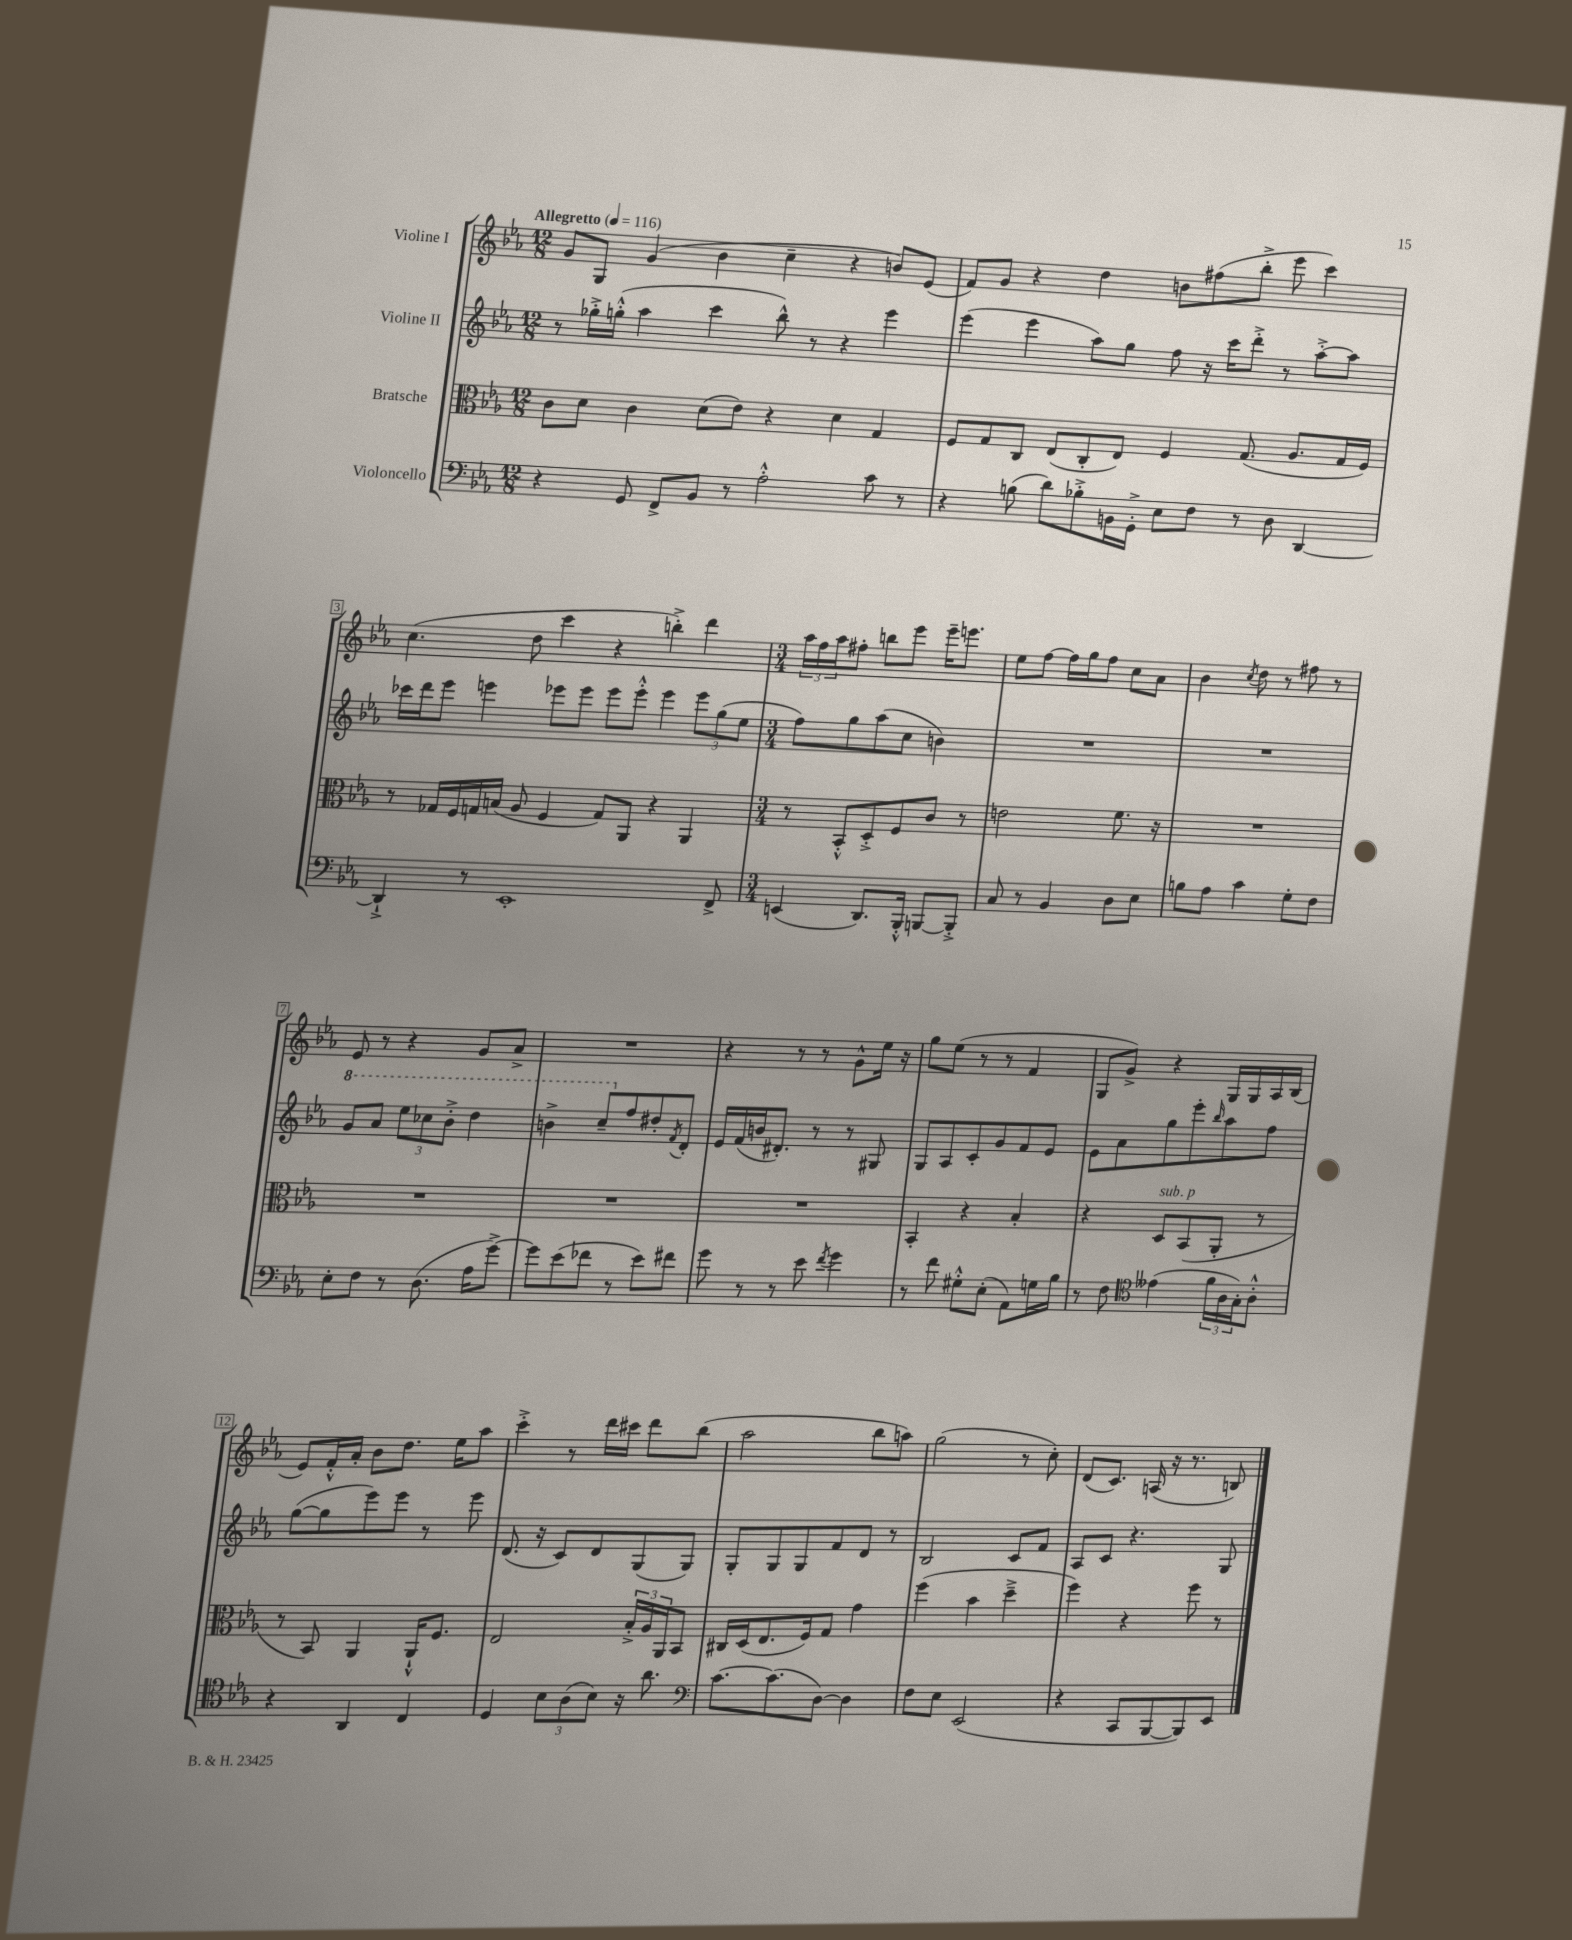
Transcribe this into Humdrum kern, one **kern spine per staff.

**kern	**kern	**kern	**kern
*part4	*part3	*part2	*part1
*staff4	*staff3	*staff2	*staff1
*I"Violoncello	*I"Bratsche	*I"Violine II	*I"Violine I
*clefF4	*clefC3	*clefG2	*clefG2
*k[b-e-a-]	*k[b-e-a-]	*k[b-e-a-]	*k[b-e-a-]
*M12/8	*M12/8	*M12/8	*M12/8
*MM116	*MM116	*MM116	*MM116
=1	=1	=1	=1
!	!	!	!LO:TX:a:B:t=Allegretto
4r	8c\L	8r	8g/L
.	8d\J	16gg-X'^\LL	8G/J
.	.	(16ggn'^^\JJ	.
8GG/	4c\	4aa-\	(4g/
8FF^/L	.	.	.
8BB-/J	(8d\L	4ccc\	4b-\
8r	8e-\J)	.	.
2A-'^^\	4r	8bb-^^\)	4cc~\
.	.	8r	.
.	4d\	4r	4r
8c\	4G/	4eee-\	8bn/L)
8r	.	.	(8e-/J
=2	=2	=2	=2
4r	8F/L	(4eee-\	8f/L)
.	8G/	.	8g/J
(8Bn\	8C/J	4eee-\	4r
8d\L)	(8E-/L	.	.
8B-X'^\	8C'/	8aa-\L)	4dd\
16BBn\L	8E-/J)	8gg\J	.
16GG'^\JJ	.	.	.
8E-\L	4F/	8ff\	8bn\L
8F\J	.	16r	(8ff#X\
.	.	16ccc\KL	.
8r	(8.G/	8ddd'^\J	8bb-'^\J
8D\	.	8r	8eee-\
.	8.A-/L	.	.
[4DD/	.	[8aa-'^\L	4ccc\)
.	16G/L	8aa-\J]	.
.	16F/JJ)	.	.
!!LO:LB:g=z
=3	=3	=3	=3
4DD`^/]	8r	16ccc-X\LL	(4.cc\
.	.	16ddd\J	.
.	16G-X/LL	8eee-\J	.
.	16F/	.	.
8r	16Gn/	4eeen\	.
.	(16Bn/JJ	.	.
1EE-'	8A-/	.	8dd\
.	4F/	8eee-X\L	4ccc\
.	.	8eee-\J	.
.	8G/L)	8eee-\L	4r
.	8AA-/J	8eee-'^^\J	.
.	4r	4eee-\	4bbn'^\)
.	4AA-/	12eee-\L	4ddd\
.	.	(12gg\	.
8FF^/	.	.	.
.	.	12ee-\J	.
=4	=4	=4	=4
*M3/4	*M3/4	*M3/4	*M3/4
(4EEn/	8r	8ff\L)	24aa-\LL
.	.	.	24ff\
.	.	.	24aa-\J
.	8BB-'^^/L	8gg\	8ff#X'\J
8.DD/L)	8D'^/	(8aa-\	8bbn\L
.	8F/	8cc\J	8eee-\J
16BBB-'^^/Jk	.	.	.
[8BBBn/L	8c/J	4bn\)	16eee-~\KL
.	.	.	8.eeen\J
8BBB'^/J]	8r	.	.
=5	=5	=5	=5
8C/	2en\	2.r	8ee-\L
8r	.	.	[8ff\J
4BB-/	.	.	16ff\LL]
.	.	.	16gg\J
.	.	.	8ff\J
8D\L	8.f\	.	8cc\L
8E-\J	.	.	8a-\J
.	16r	.	.
=6	=6	=6	=6
8Bn\L	2.r	2.r	4b-\
8A-\J	.	.	.
.	.	.	8qcc/
4c\	.	.	8dd\
.	.	.	8r
8G'\L	.	.	8ff#X\
8F\J	.	.	8r
!!LO:LB:g=z
=7	=7	=7	=7
*	*	*8va	*
8E-'\L	2.r	8gg/L	8e-/
8F\J	.	8aa-/J	8r
8r	.	12eee-\L	4r
.	.	12ccc-X\	.
(8.D\	.	.	.
.	.	12bb-'^\J	.
.	.	4ddd\	8g/L
16A-\KL	.	.	.
[8g^\J)	.	.	8a-^/J
=8	=8	=8	=8
8g\L]	2.r	4bbn^\	2.r
(8e-\	.	.	.
8f-X\J	.	8ccc~/L	.
*	*	*X8va	*
8r	.	8ff/	.
8e-\L)	.	8dd#X'/	.
.	.	8qf/	.
8f#X\J	.	8d'/J	.
=9	=9	=9	=9
8g\	2.r	16e-/LL	4r
.	.	(16f/	.
8r	.	16bn/J	.
.	.	8.d#X'/J)	.
8r	.	.	8r
8e-\	.	8r	8r
8qf/	.	.	.
4g\	.	8r	8g^^\L
.	.	8G#X/	16ee-\Jk
.	.	.	16r
=10	=10	=10	=10
8r	4BB-'/	8G/L	8gg\L
8f\	.	8A-/	(8ee-\J
8G#X'^^\L	4r	8c'/	8r
(8E-'\J	.	8g/	8r
8AA-\L)	4B-'/	8f/	4f/
16Gn\L	.	8e-/J	.
16B-\JJ	.	.	.
=11	=11	=11	=11
8r	4r	8e-\L	8G/L
8F\	.	8a-\	8g^/J)
*clefC4	*	*	*
!	!LO:TX:a:i:t=sub. p	!	!
(4e--X\	8D/L	8gg\	4r
.	(8BB-/	8eee-'\	.
.	.	16qqbb-/	.
24f\LL	8AA-'/J	8aa-\	16G/LL
24A-\	.	.	.
.	.	.	16G/
24G'\J)	.	.	.
8A-'^^\J	8r	8ff\J	16A-/
.	.	.	(16B-/JJ
!!LO:LB:g=z
=12	=12	=12	=12
4r	8r	([8gg\L	8e-/L)
.	8BB-/)	8gg\]	16f'^^/L
.	.	.	16a-'/JJ
4AA-/	4AA-/	8eee-\)	8b-\L
.	.	8eee-\J	8.dd\J
4C/	16AA-`^^/KL	8r	.
.	8.F/J	.	16ee-\KL
.	.	8eee-\	8aa-\J
=13	=13	=13	=13
4D/	2E-/	(8.d/	4ccc'^\
.	.	16r	.
12B-\L	.	8c/L)	8r
(12A-\	.	.	.
.	.	8d/	16ddd\LL
12B-\J)	.	.	.
.	.	.	16ccc#X\JJ
16r	24B-'^/LL	(8G/	8ddd\L
.	24A-/	.	.
8.a-\	.	.	.
.	24AA-/J	.	.
.	8BB-/J	8G/J)	(8bb-\J
=14	=14	=14	=14
*clefF4	*	*	*
[8.c\L	16C#X/LL	8G'/L	2aa-\
.	(16D/J	.	.
.	8.E-/	8G/	.
(8.c\]	.	.	.
.	.	8G/	.
.	16F/k)	.	.
[8D\J)	8G/J	8f/	.
4D\]	4g\	8d/J	8bb-\L
.	.	8r	8aan\J)
=15	=15	=15	=15
8F\L	(4ff\	2B-/	(2gg\
8E-\J	.	.	.
(2EE-/	4b-\	.	.
.	4dd~^\	8c/L	8r
.	.	8f/J	8cc'\)
=16	=16	=16	=16
4r	4ff\)	8A-/L	(8d/L
.	.	8c/J	8.c/J)
8CC/L	4r	4.r	.
.	.	.	(16An/
[8BBB-/	.	.	16r
.	.	.	8.r
8BBB-/])	8ff\	.	.
8EE-/J	8r	8G/	8Bn/)
==	==	==	==
*-	*-	*-	*-
